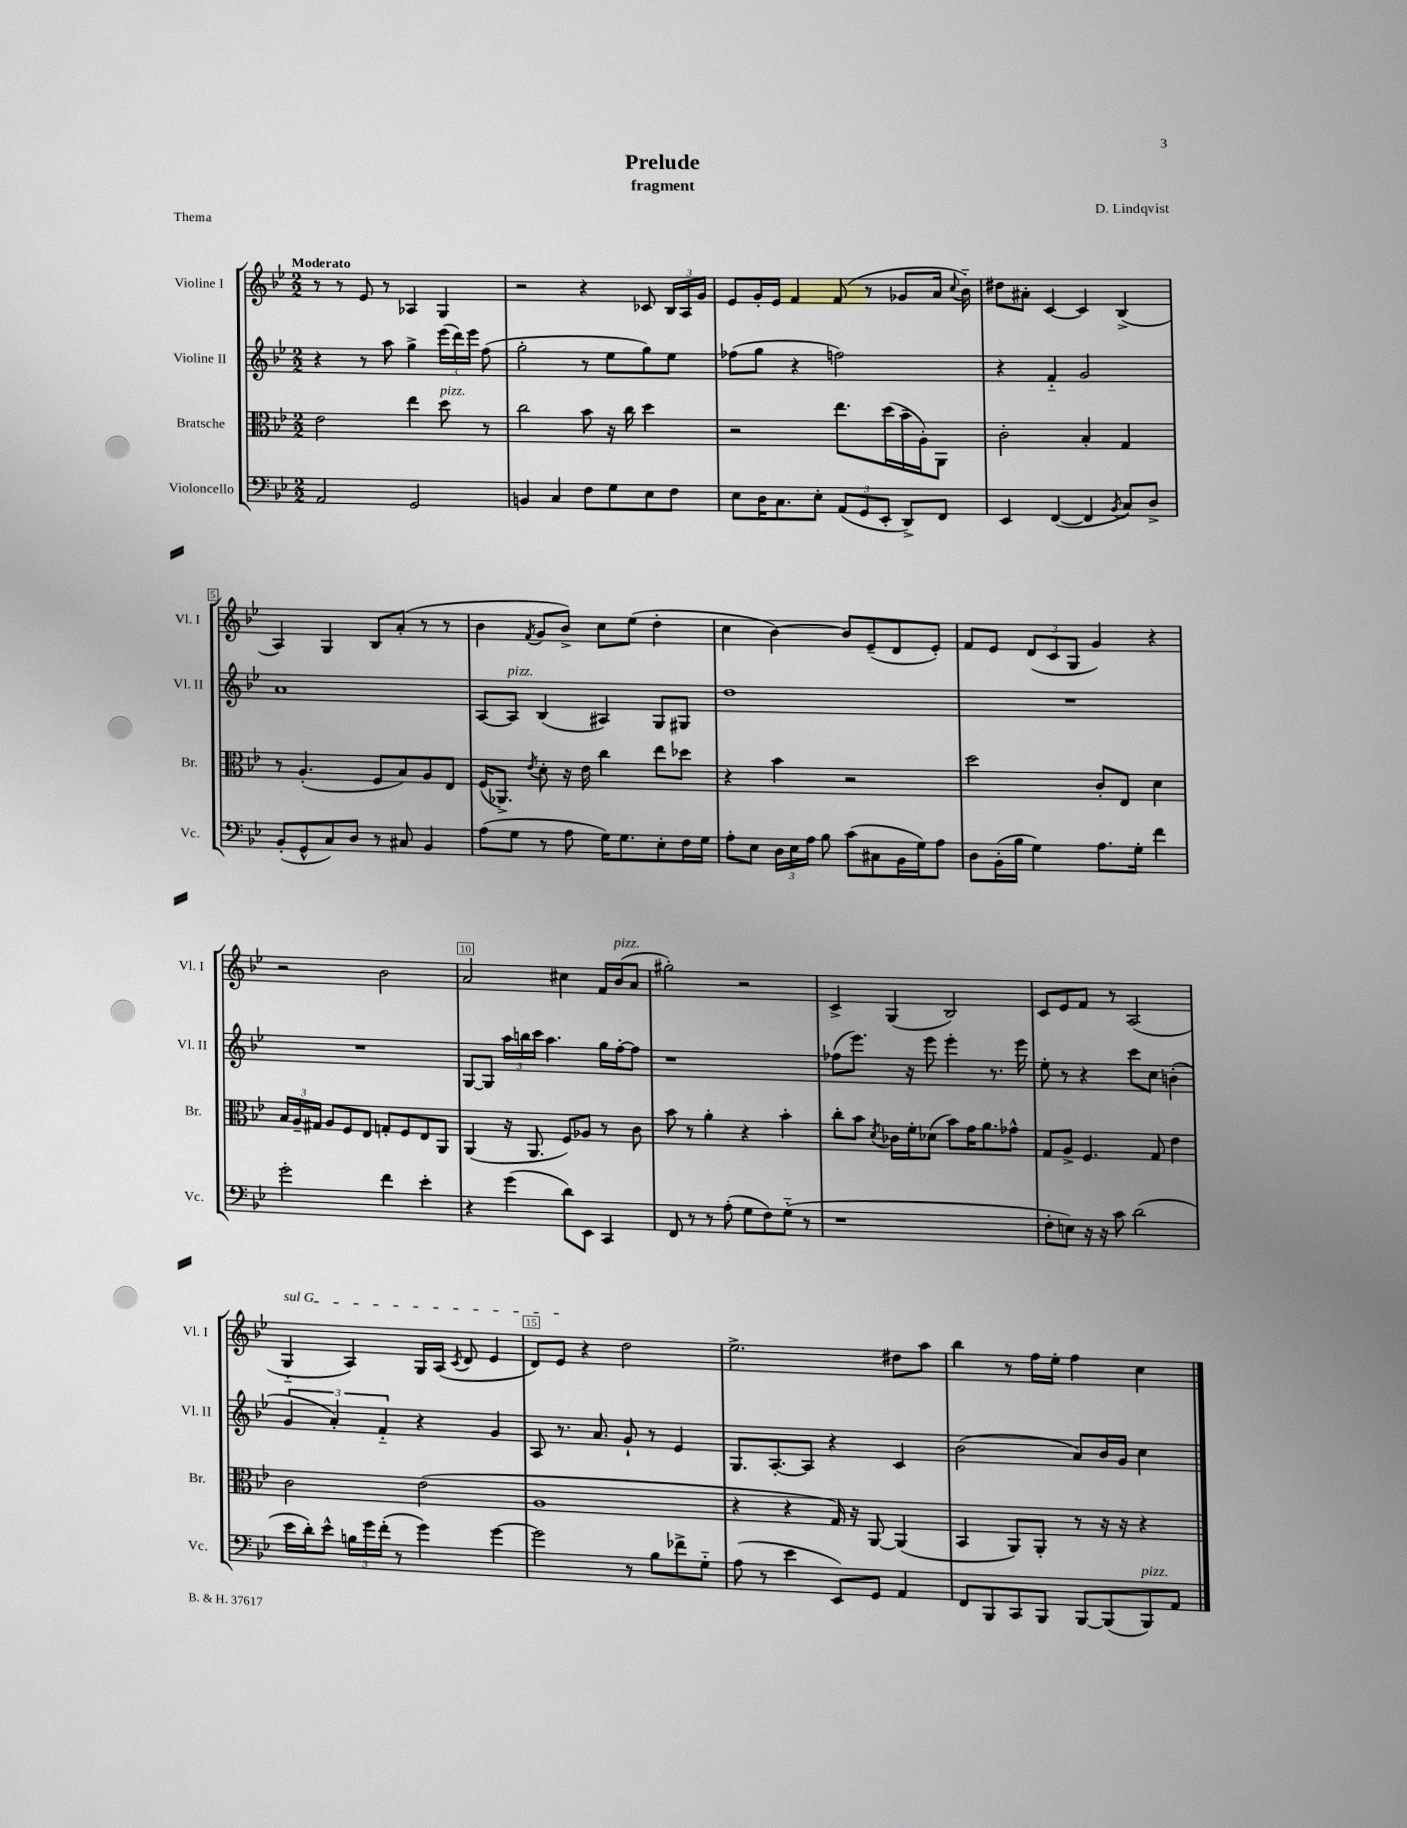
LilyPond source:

\header { title = "Prelude" composer = "D. Lindqvist" subtitle = "fragment" piece = "Thema" }
<<
\new StaffGroup <<
\new Staff = "s0" \with { instrumentName = "Violine I" shortInstrumentName = "Vl. I" } {
    \clef treble \key bes \major \numericTimeSignature \time 2/2 \tempo "Moderato"
    \autoBeamOff r8 r8 ees'8 r8 aes4 g4 |
    r2 r4 ces'8 \tuplet 3/2 { bes16[ a16 g'16] } |
    ees'8[ g'16-. ees'16] f'4 f'8( r8 ges'8[ a'16] \appoggiatura { c''8 } bes'16-_) |
    dis''8[ ais'8]-. c'4~ c'4 bes4->( |
    a4) g4 bes8[ a'8]-.( r8 r8 |
    bes'4 \acciaccatura { f'8 } g'8[ bes'8]->) c''8[ ees''8]( d''4-. |
    c''4 bes'4~) bes'8[ ees'8--( d'8 ees'8]-.) |
    f'8[ ees'8] \tuplet 3/2 { d'8[( c'8 g8] } g'4) r4 |
    r2 bes'2 |
    a'2 cis''4 f'16[ bes'16^\markup { \italic "pizz." }( a'8] |
    gis''2-.) r2 |
    c'4-> g4( bes2) |
    c'8[ ees'8 f'8] r8 a2( |
    \once \override TextSpanner.bound-details.left.text = \markup { \italic "sul G" } g4-_\startTextSpan a4) g16[ a16]( \acciaccatura { c'8 } d'8 ees'4 |
    d'8[) ees'8]\stopTextSpan r4 d''2 |
    ees''2.-> dis''8[ a''8] |
    bes''4 r8 f''16[ ees''16]-. f''4 c''4 \bar "|." |
}
\new Staff = "s1" \with { instrumentName = "Violine II" shortInstrumentName = "Vl. II" } {
    \clef treble \key bes \major \numericTimeSignature \time 2/2
    \autoBeamOff r4 r8 a''8 g''4-> \tuplet 3/2 { ees'''16[( d'''16) ees'''16] } f''8( |
    g''2-. r8 ees''8[ g''8) ees''8] |
    fes''8[( g''8] r4 f''2) |
    r4 f'4-_ g'2 |
    a'1 |
    a8[~ a8]^\markup { \italic "pizz." } bes4( ais4) g8[ gis8] |
    d''1 |
    R1 |
    R1 |
    g8[~ g8] \tuplet 3/2 { a''16[ b''16 c'''16] } a''4. g''16[ f''16~-. f''8] |
    r1 |
    fes''8[( ees'''8.]) r16 ees'''8 ees'''4-. r8. ees'''16 |
    ees''8-. r8 r4 c'''8[ c''8] b'4-.( |
    \tuplet 3/2 { g'4 a'4-.) f'4-_ } r4 g'4 |
    a8 r8. a'8. g'8-! r8 ees'4 |
    g8.[ a8.~-. a8] r4 c'4 |
    bes'2( a'8[) bes'16 g'16] c''4 \bar "|." |
}
\new Staff = "s2" \with { instrumentName = "Bratsche" shortInstrumentName = "Br." } {
    \clef alto \key bes \major \numericTimeSignature \time 2/2
    \autoBeamOff ees'2 ees''4 d''8^\markup { \italic "pizz." } r8 |
    c''2 bes'8 r16 c''16 d''4 |
    r2 ees''8.[ d''16( bes'16-- a16-.) a,8] |
    c'2-. bes4-. g4 |
    r8 a4.-.( f8[ bes8) a8 ees8] |
    f16[( aes,8.]->) \acciaccatura { ees'8 } d'8-. r16 ees'16 c''4 ees''8[ des''8] |
    r4 bes'4 r2 |
    d''2 c'8[-. ees8] d'4 |
    \tuplet 3/2 { bes16[ a16-- gis16] } a8[ f8 ees8] g8[-. f8 ees8 a,8] |
    a,4( r16 a,8. f8[) aes8] r8 c'8 |
    bes'8 r8 a'4-. r4 bes'4-. |
    c''8[-. bes'8] \acciaccatura { d'8 } ces'16[ f'16-. des'8]( bes'8[) g'16 a'8. ges'8]-^ |
    g8[ a8]-> f4. g8 ees'4 |
    c'2 ees'2( |
    a1 |
    r4 r4 g16) r16 a,8~ a,4( |
    bes,4 a,8[) a,8]-. r8 r16 r16 r4 \bar "|." |
}
\new Staff = "s3" \with { instrumentName = "Violoncello" shortInstrumentName = "Vc." } {
    \clef bass \key bes \major \numericTimeSignature \time 2/2
    \autoBeamOff a,2 g,2 |
    b,4 c4 f8[ g8 ees8 f8] |
    ees8[ d16 c8. ees8]-. \tuplet 3/2 { a,8[( g,8 ees,8]-. } d,8[->) f,8] |
    ees,4 f,4~( f,4 \acciaccatura { bes,8 } c8[) d8]-> |
    bes,8[-.( g,8-^ c8) d8] r8 cis8 bes,4 |
    a8[( g8] r8 a8 g16[) g8. ees8-. f16 g16] |
    a8[-. ees8] \tuplet 3/2 { d16[ ees16 a16] } bes8 c'8[( cis8 bes,16 g16) a8] |
    d8[ bes,16-.( bes16] g4) a8.[ g16]-. f'4 |
    g'2-. f'4 ees'4-. |
    r4 g'4( d'8[) ees,8] c,4 |
    f,8 r8 r8 a8-.( g8[ f8) g8]-_( r8 |
    r1 |
    f8[-. e8]) r16 r16 c'8 d'2( |
    ees'16[ d'16-.) ees'8]-^ \tuplet 3/2 { b16[ g'16 f'16]-.( } r8 g'4) g'4~ |
    g'2 r8 bes8[ fes'8-> g8]-_ |
    a8( r8 ees'4 ees,8[) g,8] a,4 |
    f,8[ bes,,8 c,8 bes,,8] bes,,8[~ bes,,8( bes,,8^\markup { \italic "pizz." }) a,8] \bar "|." |
}
>>
>>
\layout { \context { \Score \override BarNumber.break-visibility = ##(#f #t #t) barNumberVisibility = #(every-nth-bar-number-visible 5) \override BarNumber.stencil = #(make-stencil-boxer 0.1 0.3 ly:text-interface::print) } }
